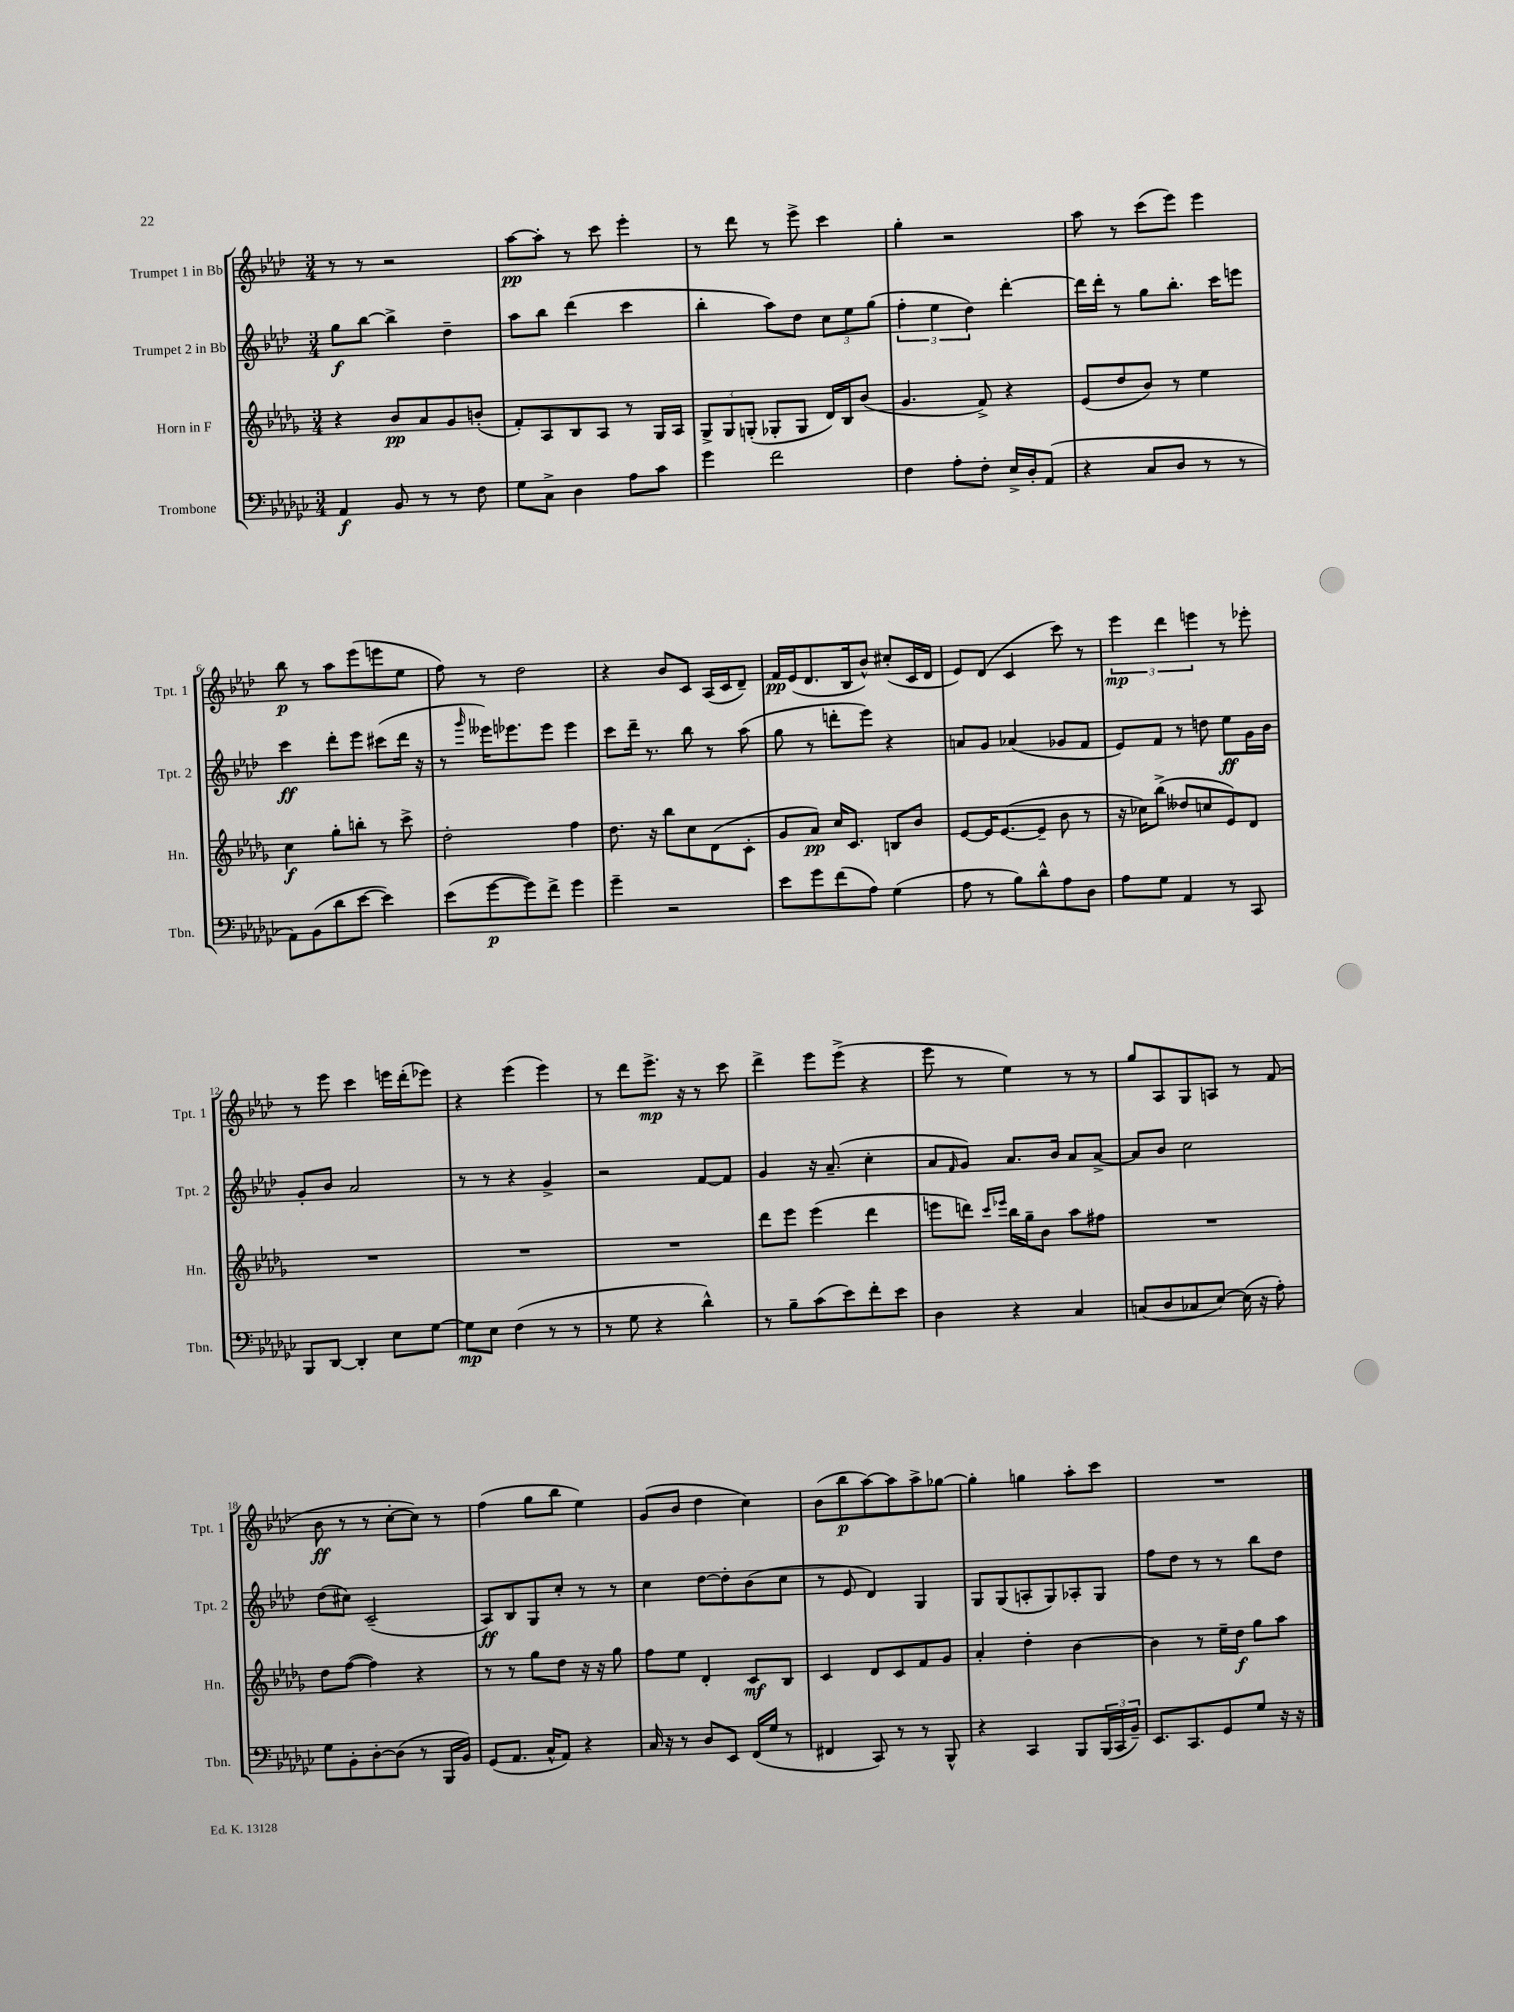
<<
\new StaffGroup <<
\new Staff = "s0" \with { instrumentName = "Trumpet 1 in Bb" shortInstrumentName = "Tpt. 1" } {
    \clef treble \key aes \major \numericTimeSignature \time 3/4
    r8 r8 r2 |
    aes''8~\pp aes''8-. r8 c'''8 ees'''4-. |
    r8 des'''8 r8 ees'''8-> c'''4 |
    g''4-. r2 |
    aes''8 r8 c'''8( ees'''8) ees'''4 |
    bes''8\p r8 aes''8 ees'''8( e'''8 ees''8 |
    f''8) r8 des''2 |
    r4 bes'8 c'8 aes16( c'16 des'8--) |
    f'16\pp ees'16( des'8. bes16 bes'8-^) cis''8-.( c'16 des'16 |
    ees'8) des'8( c'4 c'''8) r8 |
    \tuplet 3/2 { ees'''4\mp des'''4 e'''4 } r8 ees'''8-. |
    r8 ees'''8 c'''4 e'''16 des'''16-.( ees'''8) |
    r4 ees'''4( ees'''4) |
    r8 des'''8 ees'''8.->\mp r16 r8 c'''8 |
    des'''4-> ees'''8 ees'''8->( r4 |
    ees'''8 r8 ees''4) r8 r8 |
    g''8 aes8 g8 a8 r8 f'8( |
    bes'8\ff r8 r8 c''8~-. c''8) r8 |
    f''4( g''8 bes''8 ees''4) |
    g'8( bes'8 des''4 c''4) |
    bes'8( bes''8\p aes''8~) aes''8 aes''8-> ges''8~ |
    ges''4-. g''4 aes''8-. c'''8 |
    R2. \bar "|." |
}
\new Staff = "s1" \with { instrumentName = "Trumpet 2 in Bb" shortInstrumentName = "Tpt. 2" } {
    \clef treble \key aes \major \numericTimeSignature \time 3/4
    g''8\f bes''8~ bes''4-> des''4-- |
    aes''8 bes''8 des'''4( c'''4 |
    bes''4-. aes''8) des''8 \tuplet 3/2 { c''8 ees''8 g''8( } |
    \tuplet 3/2 { f''4-. ees''4 des''4) } des'''4~-. |
    des'''16 des'''16-. r8 g''8 bes''8.-. c'''16 e'''8 |
    c'''4\ff des'''8-. ees'''8 cis'''8( des'''16 r16 |
    r8 \grace { g'''16 } eeses'''16) ees'''8. ees'''8 ees'''4 |
    c'''8 des'''16-- r8. bes''8 r8 aes''8( |
    g''8 r8 d'''8-. ees'''8) r4 |
    a'8 g'8 aes'4( ges'8 f'8 |
    ees'8) f'8 r8 d''8 ees''8\ff g'16 bes'16 |
    g'8-. bes'8 aes'2 |
    r8 r8 r4 g'4-> |
    r2 f'8~ f'8 |
    g'4 r16 aes'8.--( c''4-. |
    aes'8 \grace { f'16 } g'8) aes'8. bes'16 aes'8 aes'8~-> |
    aes'8 bes'8 c''2 |
    des''8( cis''8) c'2--( |
    aes8\ff) bes8 g8 c''8-. r8 r8 |
    c''4 des''8~ des''8-. bes'8( c''8 |
    r8 ees'8 des'4) g4 |
    g8 g8( a8-. g8) aes8-. g8 |
    f''8 des''8 r8 r8 bes''8 des''8 \bar "|." |
}
\new Staff = "s2" \with { instrumentName = "Horn in F" shortInstrumentName = "Hn." } {
    \clef treble \key des \major \numericTimeSignature \time 3/4
    r4 bes'8\pp aes'8 ges'8 b'8-.( |
    f'8-.) aes8 bes8 aes8 r8 ges16 aes16 |
    \tuplet 3/2 { ges8-> ges8 g8-.( } ges8-. ges8 des'16) bes16 bes'8( |
    ges'4. f'8->) r4 |
    ees'8( des''8 bes'8) r8 ees''4 |
    c''4\f ges''8-. b''8-. r8 c'''8-> |
    des''2-. f''4 |
    des''8. r16 bes''8 c''8 des'8( c'8-. |
    ges'8 aes'8\pp) c''16 c'8. b8 bes'8 |
    ees'8~ ees'16 ees'8.~( ees'8-- bes'8 r8 |
    r16 ces''16) bes''8->( deses''8 c''8 ees'8) des'8 |
    R2. |
    R2. |
    R2. |
    des'''8 ees'''8 ees'''4( des'''4 |
    e'''8 d'''8) \grace { c'''16 ees'''16 } bes''16 ges''16-- bes'8 aes''8 fis''8 |
    R2. |
    des''8 f''8~( f''4) r4 |
    r8 r8 ges''8 des''8 r16 r16 ges''8 |
    f''8 ees''8 des'4-. c'8\mf bes8 |
    c'4 des'8 c'8 f'8 ges'8 |
    aes'4-. des''4-. bes'4~ |
    bes'4 r8 ees''16-- des''16\f ges''8 aes''8 \bar "|." |
}
\new Staff = "s3" \with { instrumentName = "Trombone" shortInstrumentName = "Tbn." } {
    \clef bass \key ges \major \numericTimeSignature \time 3/4
    aes,4\f bes,8 r8 r8 f8 |
    ges8 ces8-> des4 aes8 ces'8 |
    ges'4 f'2 |
    f4 aes8-. f8-. ees16-> des16-. aes,8( |
    r4 ces8 des8 r8 r8 |
    aes,8) bes,8( des'8 ees'8~ ees'4) |
    ees'8( ges'8~\p ges'8) f'8-> ges'4 |
    ges'4-- r2 |
    ees'8 ges'8 f'8( aes8) ges4( |
    aes8 r8 bes8) des'8-^ aes8 des8 |
    aes8 ges8 aes,4 r8 ces,8 |
    bes,,8 des,8~ des,4-. ees8 ges8~ |
    ges8\mp ees8 f4( r8 r8 |
    r8 ges8 r4 des'4-^) |
    r8 bes8-- ces'8( ees'8) f'8-. ees'8 |
    des4 r4 ces4 |
    c8( des8 ces8 ees8~) ees16( r16 aes8-.) |
    ges8 bes,8-. des8~-. des8( r8 bes,,16 bes,16) |
    ges,8( aes,8. ces16-^ aes,8) r4 |
    ces16 r16 r8 des8 ees,8 f,16( ges16 r8 |
    fis,4 ces,8) r8 r8 bes,,8-^ |
    r4 ces,4 bes,,8 \tuplet 3/2 { bes,,16( ces,16 bes,16--) } |
    ees,8. ces,8. ges,8 ges8 r16 r16 \bar "|." |
}
>>
>>
